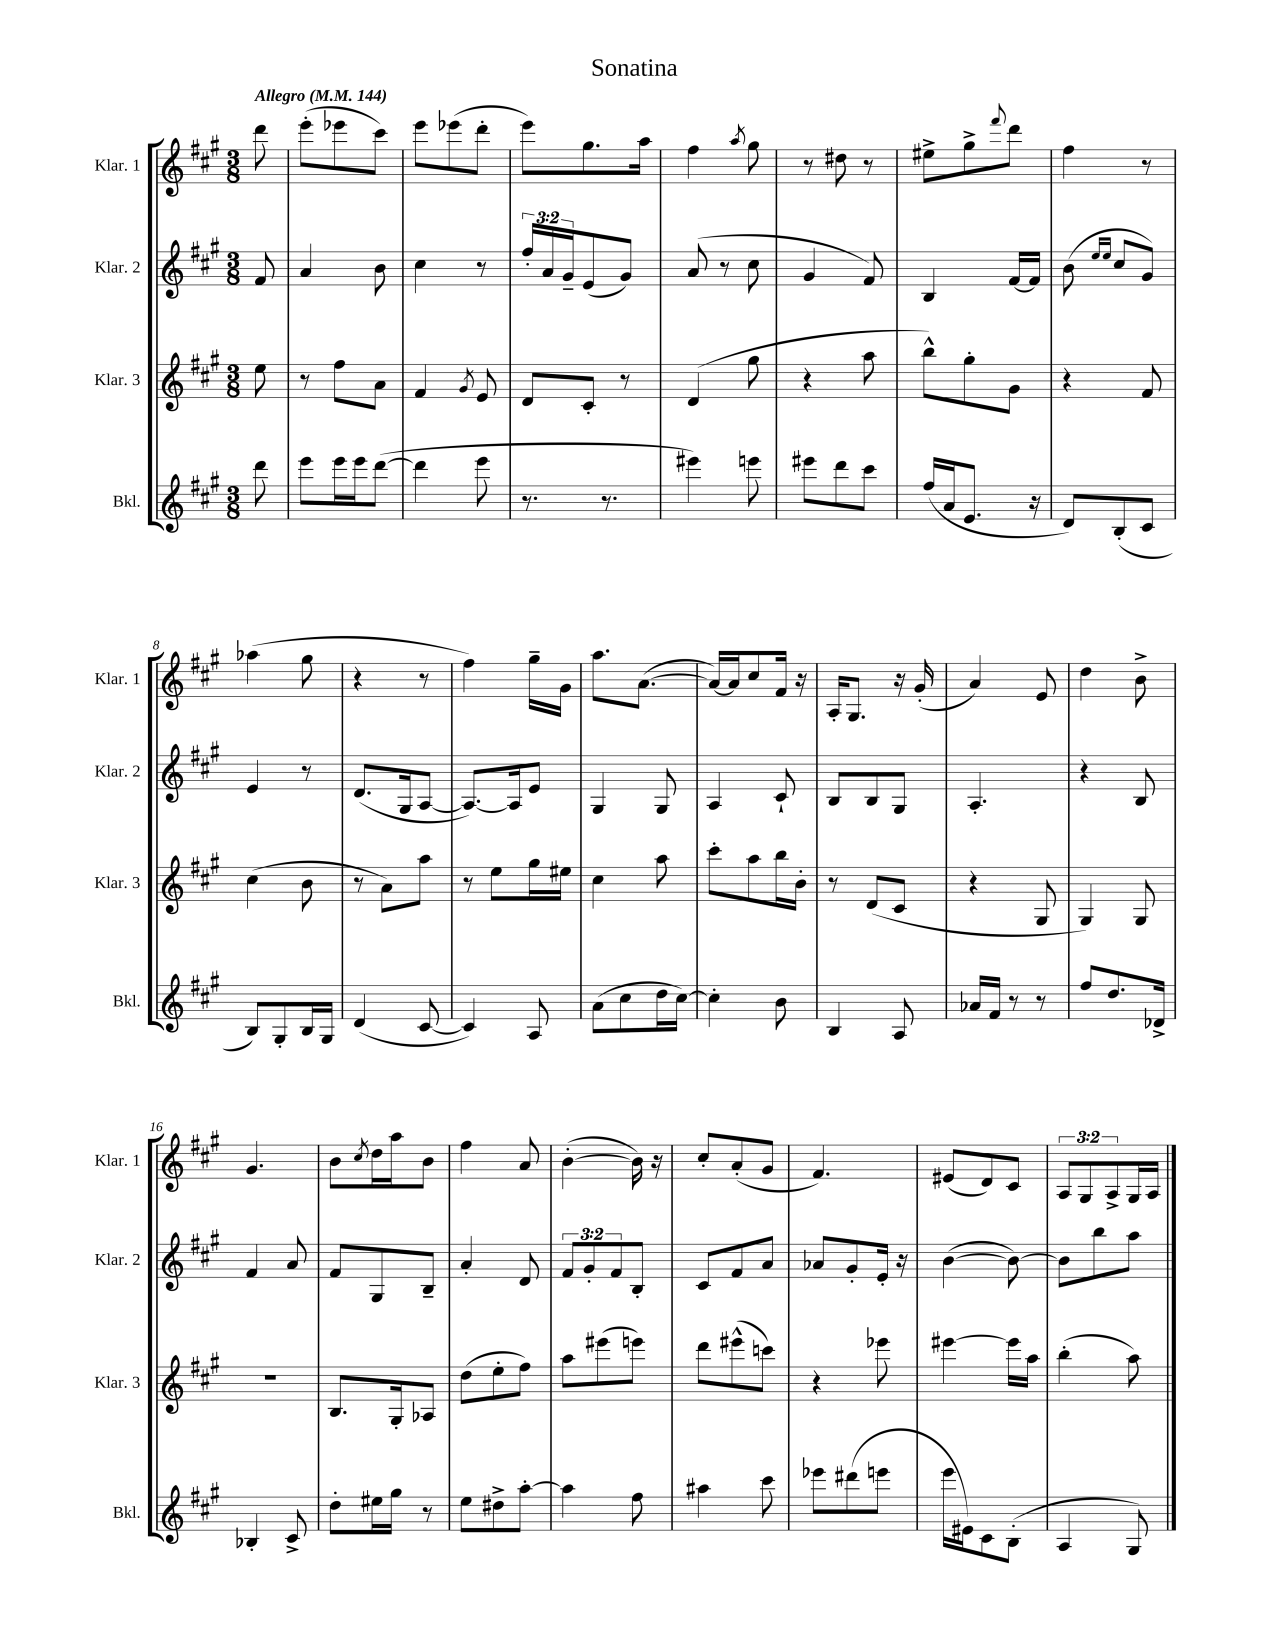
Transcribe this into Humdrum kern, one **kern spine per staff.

**kern	**kern	**kern	**kern
*part4	*part3	*part2	*part1
*staff4	*staff3	*staff2	*staff1
*I"Bkl.	*I"Klar. 3	*I"Klar. 2	*I"Klar. 1
*I'Bkl.	*I'Klar. 3	*I'Klar. 2	*I'Klar. 1
*clefG2	*clefG2	*clefG2	*clefG2
*k[f#c#g#]	*k[f#c#g#]	*k[f#c#g#]	*k[f#c#g#]
*M3/8	*M3/8	*M3/8	*M3/8
*MM144	*MM144	*MM144	*MM144
=	=	=	=
!	!	!	!LO:TX:a:B:t=Allegro
8ddd\	8ee\	8f#/	8ddd\
=1	=1	=1	=1
8eee\L	8r	4a/	(8eee'\L
16eee\L	8ff#\L	.	8eee-X\
16eee\J	.	.	.
([8ddd\J	8a\J	8b\	8ccc#\J)
=2	=2	=2	=2
4ddd\]	4f#/	4cc#\	8eee\L
.	.	.	(8eee-X\
.	8qg#/	.	.
8eee\	8e/	8r	8ddd'\J
=3	=3	=3	=3
8.r	8d/L	24ff#'/LL	8eee\L)
.	.	24a/	.
.	.	24g#~/J	.
.	8c#'/J	(8e/	8.gg#\
8.r	.	.	.
.	8r	8g#/J)	.
.	.	.	16aa\Jk
=4	=4	=4	=4
4eee#X\)	(4d/	(8a/	4ff#\
.	.	8r	.
.	.	.	8qaa/
8eeen\	8gg#\	8cc#\	8gg#\
=5	=5	=5	=5
8eee#X\L	4r	4g#/	8r
8ddd\	.	.	8dd#X\
8ccc#\J	8aa\	8f#/)	8r
=6	=6	=6	=6
(16ff#/LL	8bb^^\L)	4B/	8ee#X^\L
16a/J	.	.	.
8.e/J	8gg#'\	.	8gg#^\
.	.	.	8qqfff#/
.	8g#\J	[16f#/LL	8ddd\J
16r	.	16f#/JJ]	.
=7	=7	=7	=7
8d/L)	4r	(8b\	4ff#\
.	.	16qqee/LL	.
.	.	16qqee/JJ	.
(8B'/	.	8cc#/L	.
8c#/J	8f#/	8g#/J)	8r
!!LO:LB:g=z
=8	=8	=8	=8
8B/L)	(4cc#\	4e/	(4aa-X\
8G#'/	.	.	.
16B/L	8b\	8r	8gg#\
16G#/JJ	.	.	.
=9	=9	=9	=9
(4d/	8r	(8.d/L	4r
.	8a\L)	.	.
.	.	16G#/k	.
[8c#/	8aa\J	[8A/J	8r
=10	=10	=10	=10
4c#/])	8r	8.A/L_)	4ff#\)
.	8ee\L	.	.
.	.	16A/k]	.
8A/	16gg#\L	8e/J	16gg#~\LL
.	16ee#X\JJ	.	16g#\JJ
=11	=11	=11	=11
(8a\L	4cc#\	4G#/	8.aa\L
8cc#\	.	.	.
.	.	.	([8.a\J
16dd\L	8aa\	8G#/	.
[16cc#\JJ)	.	.	.
=12	=12	=12	=12
4cc#'\]	8ccc#'\L	4A/	16a/LL_)
.	.	.	16a/J]
.	8aa\	.	8cc#/
8b\	16bb\L	8c#`/	16f#/Jk
.	16b'\JJ	.	16r
=13	=13	=13	=13
4B/	8r	8B/L	16A'/KL
.	.	.	8.G#/J
.	(8d/L	8B/	.
8A/	8c#/J	8G#/J	16r
.	.	.	(16g#'/
=14	=14	=14	=14
16a-X/LL	4r	4.A'/	4a/)
16f#/JJ	.	.	.
8r	.	.	.
8r	8G#/	.	8e/
=15	=15	=15	=15
8ff#/L	4G#/)	4r	4dd\
8.dd/	.	.	.
.	8G#/	8B/	8b^\
16d-X^/Jk	.	.	.
!!LO:LB:g=z
=16	=16	=16	=16
4B-X'/	4.r	4f#/	4.g#/
8c#^/	.	8a/	.
=17	=17	=17	=17
8dd'\L	8.B/L	8f#/L	8b\L
.	.	.	8qcc#/
16ee#X\L	.	8G#/	16dd\L
16gg#\JJ	16G#'/k	.	16aa\J
8r	8A-X/J	8B~/J	8b\J
=18	=18	=18	=18
8ee\L	(8dd\L	4a'/	4ff#\
8dd#X^\	8ee'\	.	.
[8aa'\J	8ff#\J)	8d/	8a/
=19	=19	=19	=19
4aa\]	8aa\L	12f#/L	([4b'\
.	.	12g#'/	.
.	(8eee#X\	.	.
.	.	12f#/	.
8ff#\	8eeen\J)	8B'/J	16b\])
.	.	.	16r
=20	=20	=20	=20
4aa#X\	8ddd\L	8c#/L	8cc#'/L
.	(8eee#X^^\	8f#/	(8a'/
8ccc#\	8cccn\J)	8a/J	8g#/J
=21	=21	=21	=21
8eee-X\L	4r	8a-X/L	4.f#/)
(8ddd#X\	.	8g#'/	.
8eeen\J	8eee-X\	16e'/Jk	.
.	.	16r	.
=22	=22	=22	=22
16eee\LL	[4eee#X\	([4b\	(8e#X/L
16e#X\J)	.	.	.
8c#\	.	.	8d/)
(8B'\J	16eee#\LL]	8b\_)	8c#/J
.	16aa\JJ	.	.
=23	=23	=23	=23
4A/	(4bb'\	8b\L]	12A/L
.	.	.	12G#/
.	.	8bb\	.
.	.	.	12A^/
8G#/)	8aa\)	8aa\J	16G#/L
.	.	.	16A/JJ
==	==	==	==
*-	*-	*-	*-
